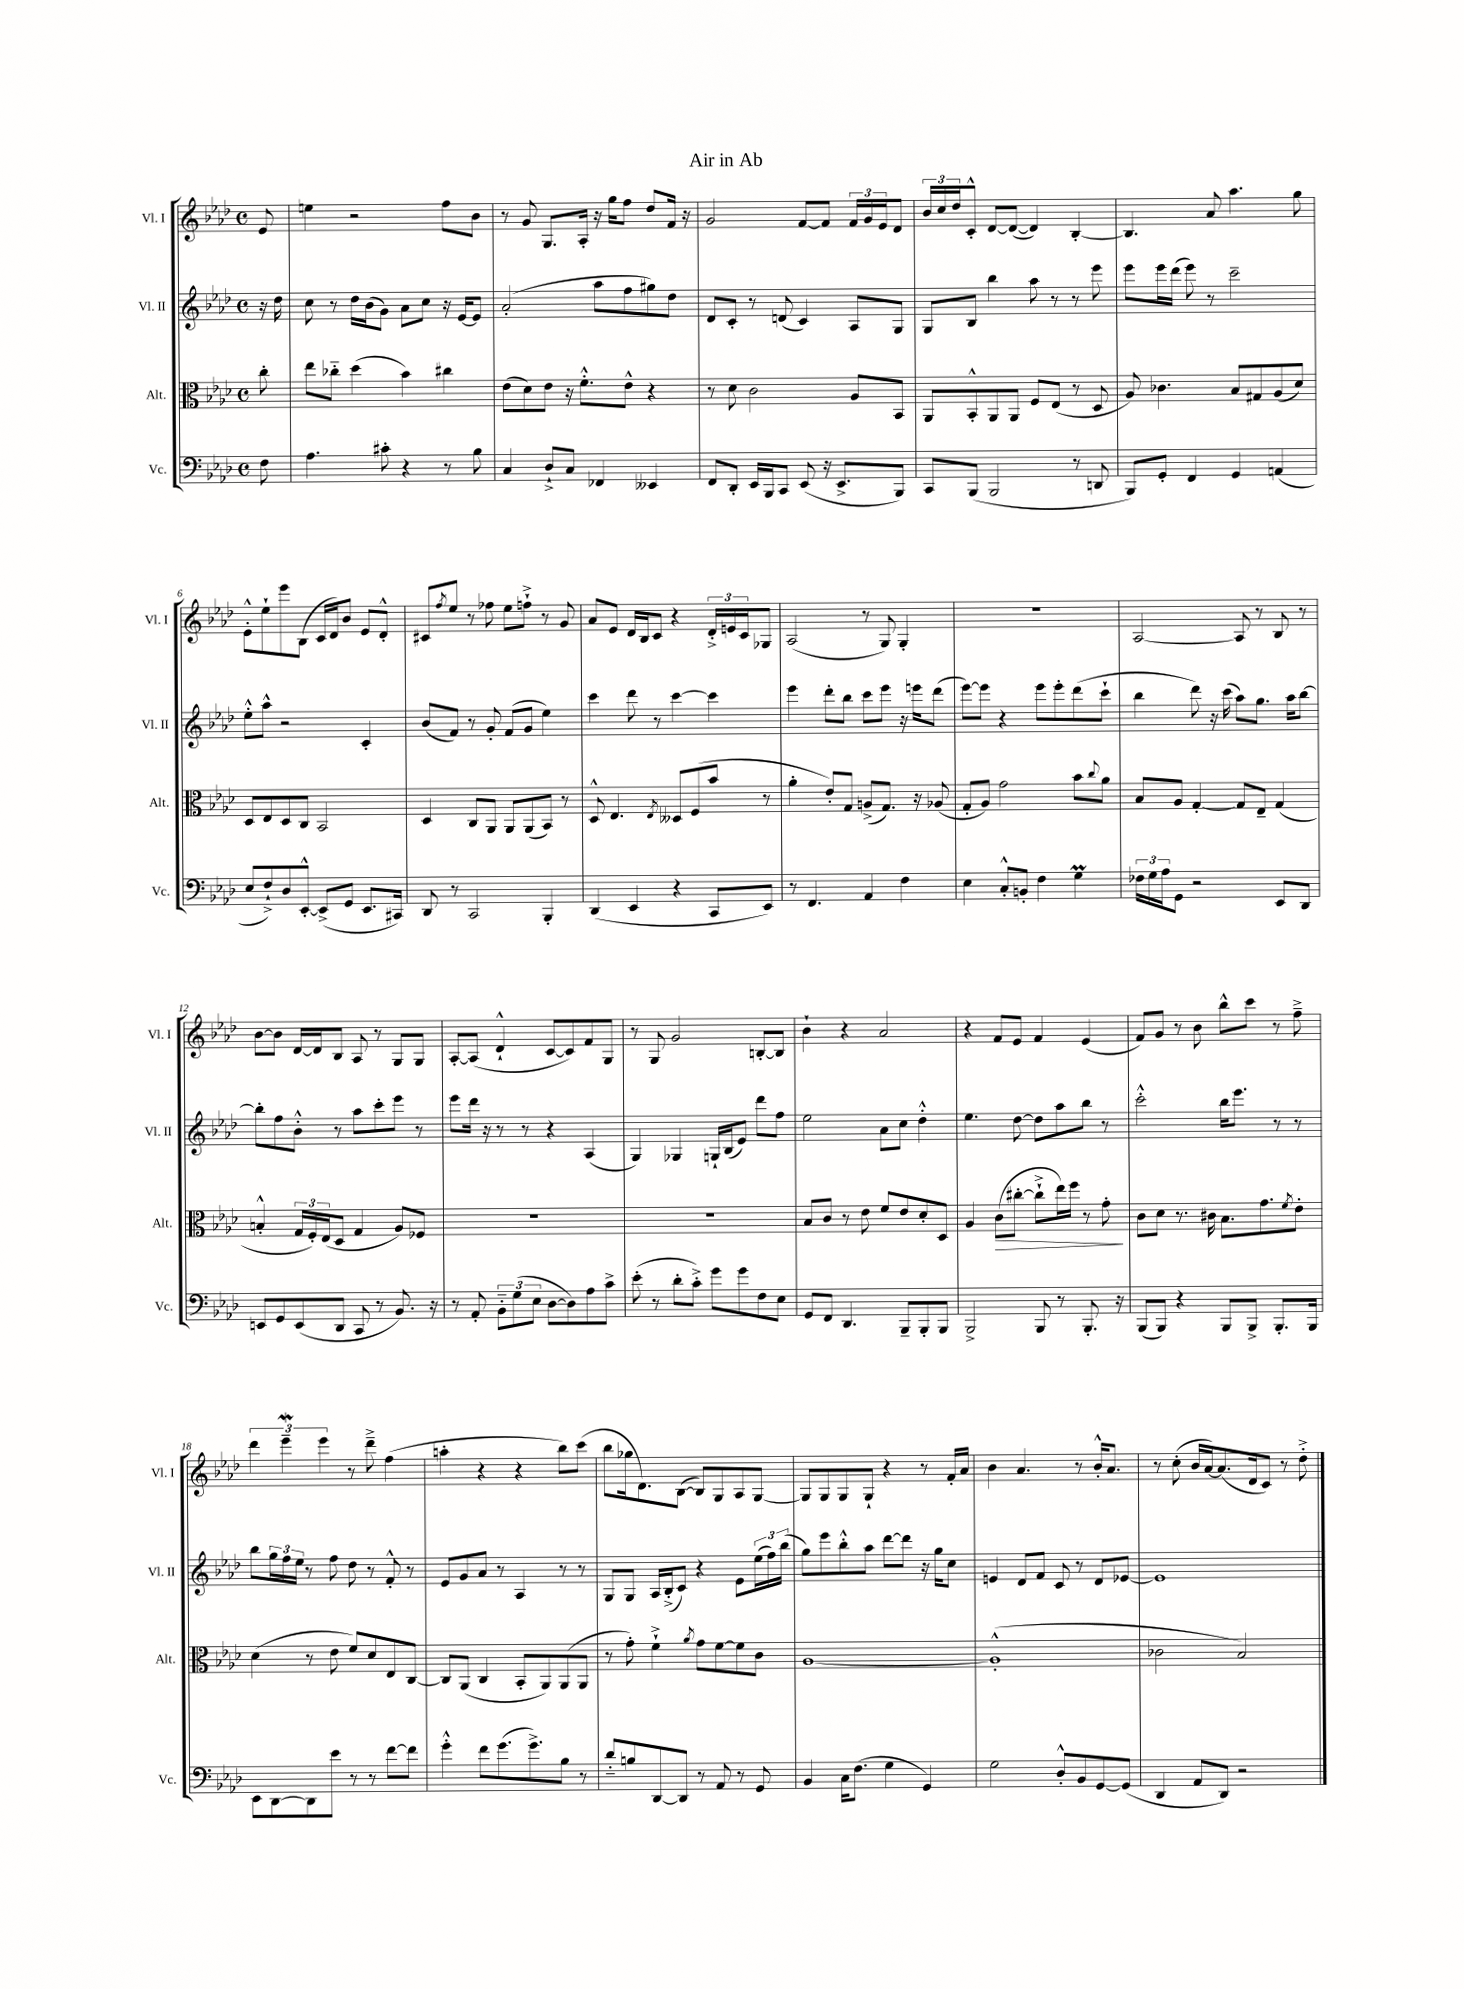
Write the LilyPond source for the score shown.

\header { title = "Air in Ab" }
<<
\new StaffGroup <<
\new Staff = "s0" \with { instrumentName = "Vl. I" shortInstrumentName = "Vl. I" } {
    \clef treble \key aes \major \defaultTimeSignature \time 4/4 \partial 8
    ees'8 |
    e''4 r2 f''8 bes'8 |
    r8 g'8 g8. aes16-. r16 g''16 f''8 des''8 f'16 r16 |
    g'2 f'8~ f'8 \tuplet 3/2 { f'16 g'16 ees'16 } des'8 |
    \tuplet 3/2 { bes'16 c''16 des''16 } c'8-.-^ des'8~ des'8~( des'4) bes4~-. |
    bes4. aes'8 aes''4. g''8 |
    ees'8-.-^ ees''8-! ees'''8 bes8( c'16 des'16) bes'8 ees'8 des'8-.-^ |
    cis'8 \acciaccatura { f''8 } ees''8 r8 fes''8 ees''8 f''8-!-> r8 g'8 |
    aes'8 ees'8 des'16 bes16 c'8 r4 \tuplet 3/2 { des'16-.-> e'16 c'16 } ges8 |
    aes2( r8 g8) g4-. |
    r1 |
    aes2~ aes8 r8 bes8 r8 |
    bes'8~ bes'8 des'16~ des'16 bes8 aes8 r8 g8 g8 |
    aes8~-. aes8( des'4-!-^ c'8~ c'8) f'8 g8 |
    r8 g8 g'2 b8~-. b8 |
    bes'4-! r4 aes'2 |
    r4 f'8 ees'8 f'4 ees'4( |
    f'8) g'8 r8 bes'8 bes''8-^ c'''8 r8 f''8---> |
    \tuplet 3/2 { des'''4 ees'''4--\mordent ees'''4 } r8 des'''8---> f''4( |
    a''4-. r4 r4 bes''8) c'''8( |
    bes''8 ges''16 des'8.) bes8~( bes8) g8 aes8 g8~ |
    g8 g8 g8 g8-! r4 r8 f'16-. aes'16 |
    bes'4 aes'4. r8 bes'16-.-^ aes'8. |
    r8 c''8-.( bes'16 aes'16~) aes'8.( des'16 c'8) r8 des''8-.-> \bar "|." |
}
\new Staff = "s1" \with { instrumentName = "Vl. II" shortInstrumentName = "Vl. II" } {
    \clef treble \key aes \major \defaultTimeSignature \time 4/4 \partial 8
    r16 des''16 |
    c''8 r8 des''16 bes'16( g'8) aes'8 c''8 r16 ees'16~ ees'8 |
    aes'2-.( aes''8 f''8 gis''8) des''8 |
    des'8 c'8-. r8 d'8( c'4) aes8 g8 |
    g8 bes8 bes''4 aes''8 r8 r8 ees'''8 |
    ees'''8 ees'''16 des'''16( ees'''8) r8 c'''2-- |
    ees''8-.-^ aes''8-^ r2 c'4-. |
    bes'8( f'8) r8 g'8-. f'8( g'8 ees''4) |
    c'''4 des'''8 r8 c'''4~ c'''4 |
    ees'''4 des'''8-. bes''8 c'''8 ees'''8 r16 e'''16 des'''8( |
    ees'''8~) ees'''8 r4 ees'''8 ees'''8-. des'''8( c'''8-! |
    bes''4 des'''8) r16 c'''16( aes''8) g''8. aes''16 bes''8~ |
    bes''8-. f''8 bes'8-.-^ r8 aes''8 c'''8-. ees'''8 r8 |
    ees'''8 des'''16 r16 r8 r8 r4 aes4( |
    g4) ges4 g16-! bes16( ees'8) des'''8 f''8 |
    ees''2 aes'8 c''8 des''4-.-^ |
    ees''4. des''8~ des''8 aes''8 bes''8 r8 |
    c'''2-.-^ bes''16 ees'''8. r8 r8 |
    bes''8 \tuplet 3/2 { g''16 f''16 ees''16 } r8 f''8 des''8 r8 f'8-.-^ r8 |
    ees'8 g'8 aes'8 r8 aes4 r8 r8 |
    g8 g8 aes16 bes16-.->( c'8) r4 ees'8 \tuplet 3/2 { ees''16( f''16) bes''16( } |
    g''8) ees'''8 bes''8-.-^ aes''8 des'''8~ des'''8 r16 g''16 c''8 |
    e'4 des'8 f'8 c'8 r8 des'8 ees'8~ |
    ees'1 \bar "|." |
}
\new Staff = "s2" \with { instrumentName = "Alt." shortInstrumentName = "Alt." } {
    \clef alto \key aes \major \defaultTimeSignature \time 4/4 \partial 8
    c''8-. |
    ees''8 ces''8-_ des''4( bes'4) cis''4 |
    ees'8( des'8) ees'8 r16 f'8.-.-^ ees'8-^ r4 |
    r8 des'8 c'2 aes8 bes,8 |
    aes,8 bes,8-.-^ aes,8 aes,8 f8 ees8( r8 des8 |
    aes8) ces'4. bes8 gis8 aes8( des'8) |
    des8 ees8 des8 c8 bes,2 |
    des4 c8 aes,8 aes,8 aes,8( bes,8) r8 |
    des8-^ ees4. \acciaccatura { ees8 } deses8 f8( bes'8 r8 |
    aes'4-. ees'8-.) g8 a8->( g8.) r16 aes8( |
    g8-. aes8) g'2 bes'8 \appoggiatura { c''8 } aes'8 |
    bes8 aes8 g4~-. g8 ees8-- g4( |
    b4-.-^ \tuplet 3/2 { g16 f16-.) ees16( } des8 g4 aes8) fes8 |
    R1 |
    R1 |
    bes8 c'8 r8 ees'8 f'8 ees'8 des'8-. des8 |
    aes4 c'8\>( cis''8~-. cis''8-!-> ees''16) f''16 r8 g'8-.\! |
    c'8 des'8 r8. cis'16 bes8. g'8. \acciaccatura { f'8 } ees'8-. |
    des'4( r8 ees'8 f'8) des'8 ees8 c8~ |
    c8 aes,8( c4 bes,8-. aes,8) aes,8( aes,8 |
    r8 g'8-.) f'4-!-> \acciaccatura { aes'8 } g'8 f'8~ f'8 c'8 |
    aes1~ |
    aes1-.-^( |
    ces'2 bes2) \bar "|." |
}
\new Staff = "s3" \with { instrumentName = "Vc." shortInstrumentName = "Vc." } {
    \clef bass \key aes \major \defaultTimeSignature \time 4/4 \partial 8
    f8 |
    aes4. cis'8-. r4 r8 bes8 |
    c4 des8-!-> c8 fes,4 eeses,4 |
    f,8 des,8-. ees,16 bes,,16 c,8 ees,8( r16 ees,8.-> bes,,8) |
    c,8 bes,,8( bes,,2 r8 d,8 |
    bes,,8) g,8-. f,4 g,4 a,4( |
    ees8 f8-!->) des8 ees,8~-.-^ ees,8->( g,8 ees,8. cis,16) |
    des,8 r8 c,2 bes,,4-. |
    des,4( ees,4 r4 c,8 ees,8) |
    r8 f,4. aes,4 f4 |
    ees4 c8-.-^ b,8-. f4 g4\prall |
    \tuplet 3/2 { fes16 g16 aes16 } g,8 r2 ees,8 des,8 |
    e,8 g,8 e,8( des,8 c,8 r8 bes,8.) r16 |
    r8 aes,8-. \tuplet 3/2 { bes,8-_ g8( ees8 } des8~ des8) aes8 c'8-> |
    ees'8-.( r8 des'8-. c'8-.->) g'8 g'8 f8 ees8 |
    g,8 f,8 des,4. bes,,8-- bes,,8-. bes,,8 |
    bes,,2-> bes,,8 r8 bes,,8.-. r16 |
    bes,,8( bes,,8) r4 bes,,8 bes,,8-> bes,,8.-. bes,,16 |
    ees,8 des,8~ des,8 ees'8 r8 r8 f'8~ f'8 |
    g'4-.-^ f'8 g'8.( g'8.->) bes8 r8 |
    des'8-_ b8 des,8~ des,8 r8 aes,8 r8 g,8 |
    bes,4 c16 f8.( g4 g,4) |
    g2 des8-.-^ bes,8 g,8~ g,8( |
    des,4 aes,8 des,8) r2 \bar "|." |
}
>>
>>
